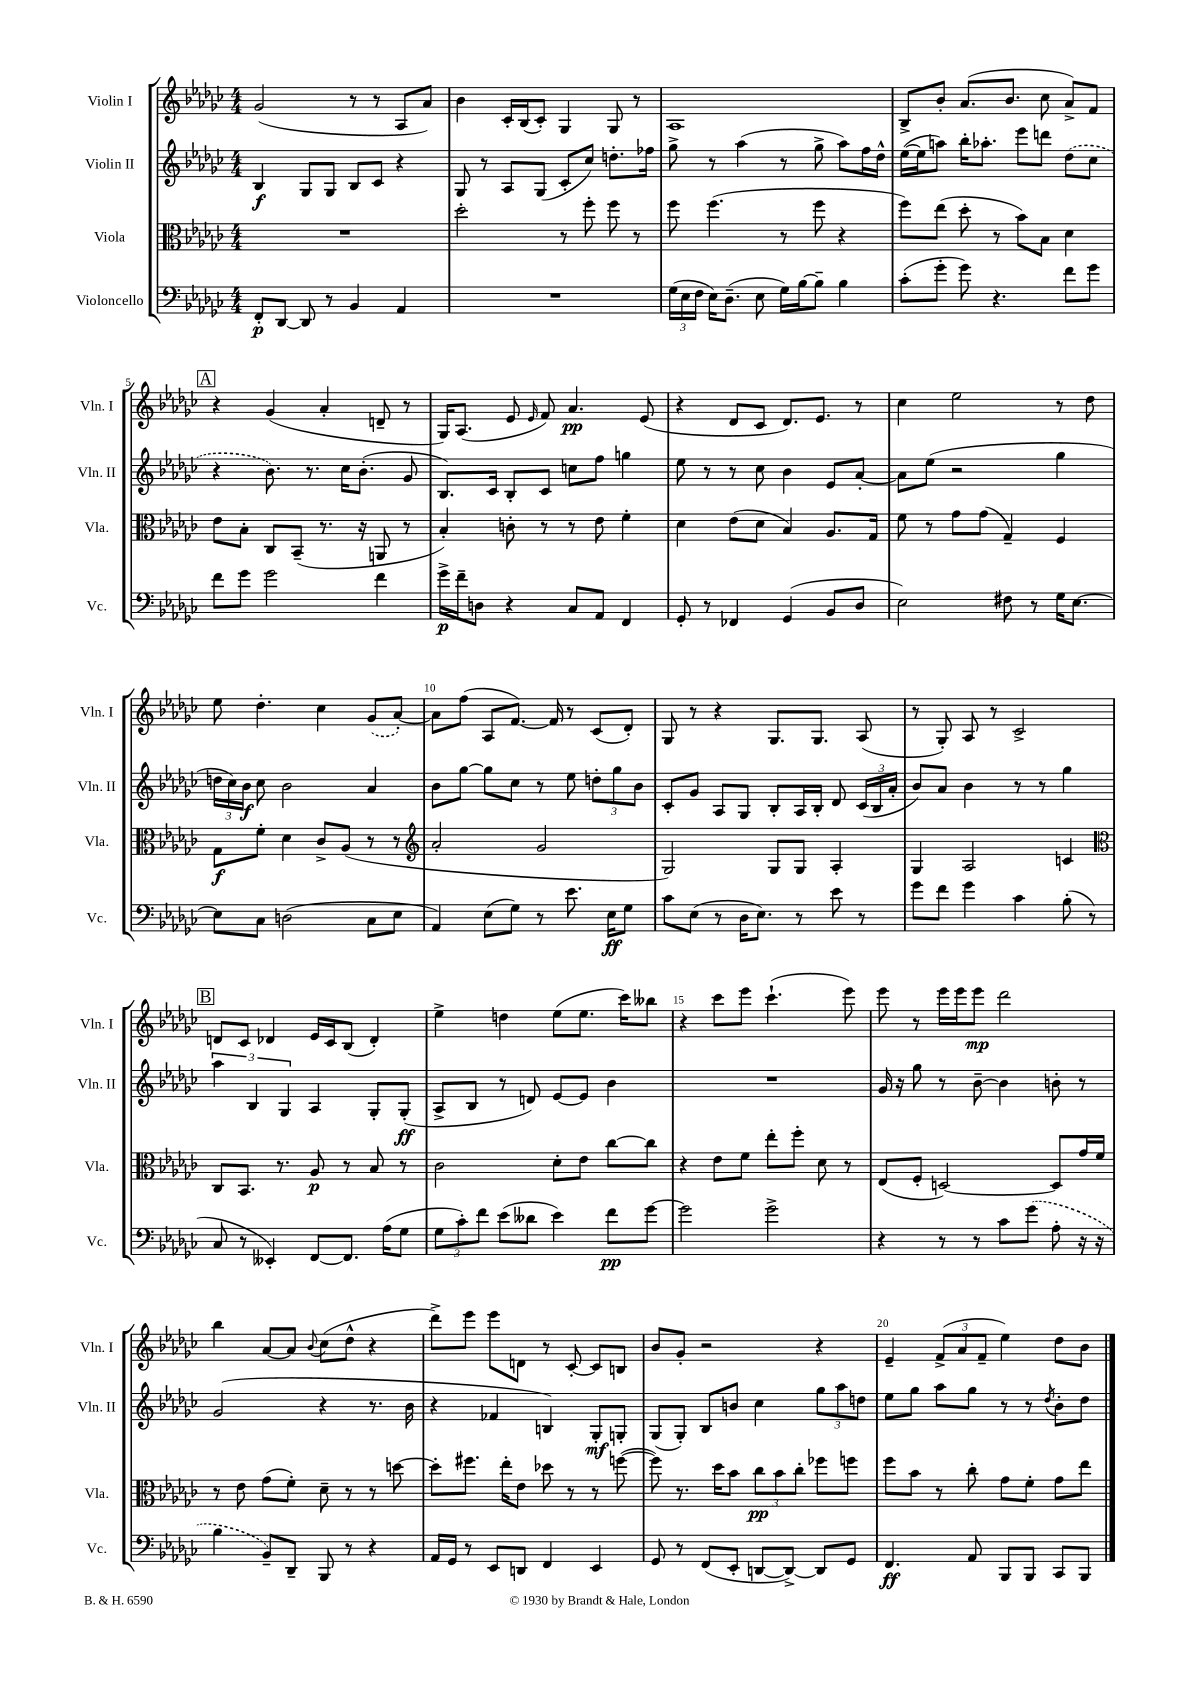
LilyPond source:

<<
\new StaffGroup <<
\new Staff = "s0" \with { instrumentName = "Violin I" shortInstrumentName = "Vln. I" } {
    \clef treble \key ges \major \numericTimeSignature \time 4/4
    \autoBeamOff ges'2( r8 r8 aes8[ aes'8]) |
    bes'4 ces'16[-. bes16( ces'8]-.) ges4 ges8 r8 |
    aes1 |
    bes8[-> bes'8]-. aes'8.[( bes'8.] ces''8 aes'8[->) f'8] |
    \mark \markup { \box "A" } r4 ges'4( aes'4-. d'8-- r8 |
    ges16[) aes8.]( ees'8 \grace { ees'16 } f'8) aes'4.\pp ees'8( |
    r4 des'8[ ces'8] des'8.[) ees'8.] r8 |
    ces''4 ees''2 r8 des''8 |
    ees''8 des''4.-. ces''4 \once \slurDashed ges'8[( aes'8]~-.) |
    aes'8[ f''8]( aes8[ f'8.]~) f'16 r8 ces'8[( des'8]-.) |
    ges8 r8 r4 ges8.[ ges8.] aes8( |
    r8 ges8-.) aes8 r8 ces'2-> |
    \mark \markup { \box "B" } d'8[ ces'8] des'4 ees'16[ ces'16 bes8]( des'4-.) |
    ees''4-> d''4 ees''8[( ees''8.] ces'''16[) beses''8] |
    r4 ces'''8[ ees'''8] ces'''4.-!( ees'''8) |
    ees'''8 r8 ees'''16[ ees'''16 ees'''8]\mp des'''2 |
    bes''4 aes'8[~ aes'8] \appoggiatura { bes'8 } ces''8[( des''8]-^ r4 |
    des'''8[->) ees'''8] ees'''8[ d'8] r8 ces'8~-. ces'8[ b8] |
    bes'8[ ges'8]-. r2 r4 |
    ees'4-- \tuplet 3/2 { f'8[->( aes'8 f'8]-- } ees''4) des''8[ bes'8] \bar "|." |
}
\new Staff = "s1" \with { instrumentName = "Violin II" shortInstrumentName = "Vln. II" } {
    \clef treble \key ges \major \numericTimeSignature \time 4/4
    \autoBeamOff bes4\f ges8[ ges8] bes8[ ces'8] r4 |
    ges8 r8 aes8[ ges8]( ces'8[-. ces''8]) d''8.[-. fes''16] |
    ges''8-> r8 aes''4( r8 ges''8-> aes''8[) f''16 des''16]-^ |
    ees''16[~( ees''16 a''8]) bes''16[-. aes''8.]-. ees'''8[ d'''8] \once \slurDashed des''8[( ces''8] |
    \mark \markup { \box "A" } r4 bes'8.) r8. ces''16[ bes'8.]-.( ges'8 |
    bes8.[) ces'16] bes8[-. ces'8] c''8[ f''8] g''4 |
    ees''8 r8 r8 ces''8 bes'4 ees'8[ aes'8]~-. |
    aes'8[ ees''8]( r2 ges''4 |
    \tuplet 3/2 { d''16[ ces''16) bes'16]\f } ces''8 bes'2 aes'4 |
    bes'8[ ges''8]~ ges''8[ ces''8] r8 ees''8 \tuplet 3/2 { d''8[-. ges''8 bes'8] } |
    ces'8[-. ges'8] aes8[ ges8] bes8[-. aes16 bes16]-. des'8 \tuplet 3/2 { ces'16[( bes16 aes'16]-. } |
    bes'8[) aes'8] bes'4 r8 r8 ges''4 |
    \mark \markup { \box "B" } \tuplet 3/2 { aes''4 bes4 ges4 } aes4 ges8[-. ges8]-.\ff( |
    aes8[-> bes8] r8 d'8) ees'8[~ ees'8] bes'4 |
    R1 |
    ges'16 r16 ges''8 r8 bes'8~-- bes'4 b'8-. r8 |
    ges'2( r4 r8. bes'16 |
    r4 fes'4 b4) ges8[-.\mf g8]-. |
    ges8[( ges8]-.) bes8[ b'8] ces''4 \tuplet 3/2 { ges''8[ aes''8 d''8] } |
    ees''8[ ges''8] aes''8[ ges''8] r8 r8 \acciaccatura { des''8 } bes'8[-. des''8] \bar "|." |
}
\new Staff = "s2" \with { instrumentName = "Viola" shortInstrumentName = "Vla." } {
    \clef alto \key ges \major \numericTimeSignature \time 4/4
    \autoBeamOff R1 |
    des''2-. r8 f''8-. f''8 r8 |
    f''8 f''4.( r8 f''8 r4 |
    f''8[) ees''8]( des''8-. r8 bes'8[) bes8] des'4 |
    \mark \markup { \box "A" } ees'8[ bes8]-. ces8[ bes,8]--( r8. r16 a,8 r8 |
    bes4-.) c'8-. r8 r8 ees'8 f'4-. |
    des'4 ees'8[( des'8] bes4) aes8.[ ges16] |
    f'8 r8 ges'8[ ges'8]( ges4--) f4 |
    ges8[\f f'8]-. des'4 ces'8[-> aes8]( r8 r8 |
    \clef treble aes'2-. ges'2 |
    ges2) ges8[ ges8] aes4-. |
    ges4 aes2 c'4 |
    \mark \markup { \box "B" } \clef alto ces8[ bes,8.] r8. aes8\p r8 bes8 r8 |
    ces'2 des'8[-. ees'8] ces''8[~ ces''8] |
    r4 ees'8[ f'8] ees''8[-. f''8]-. des'8 r8 |
    ees8[( f8]-. d2~) d8[ ges'16 f'16] |
    r8 ees'8 ges'8[( f'8]-.) des'8-- r8 r8 d''8~ |
    d''8[-. fis''8.] ees''16[-. ees'8] des''8 r8 r8 f''8~( |
    f''8) r8. des''16[ bes'8] \tuplet 3/2 { ces''8[\pp bes'8 ces''8]-. } fes''8[ f''8] |
    f''8[ bes'8] r8 ces''8-. ges'8[ f'8]-. ges'8[ ees''8] \bar "|." |
}
\new Staff = "s3" \with { instrumentName = "Violoncello" shortInstrumentName = "Vc." } {
    \clef bass \key ges \major \numericTimeSignature \time 4/4
    \autoBeamOff f,8[-.\p des,8]~ des,8 r8 bes,4 aes,4 |
    R1 |
    \tuplet 3/2 { ges16[( ees16 f16] } ees16[) des8.]--( ees8 ges16[) bes16~ bes8]-- bes4 |
    ces'8[-.( ges'8]-. ges'8) r4. f'8[ ges'8] |
    \mark \markup { \box "A" } f'8[ ges'8] ges'2 f'4 |
    ges'16[->\p f'16-- d8] r4 ces8[ aes,8] f,4 |
    ges,8-. r8 fes,4 ges,4( bes,8[ des8] |
    ees2) fis8 r8 ges16[ ees8.]~ |
    ees8[ ces8] d2( ces8[ ees8] |
    aes,4) ees8[( ges8]) r8 ees'8. ees16[\ff ges8] |
    ces'8[ ees8]( r8 des16[ ees8.]) r8 ees'8 r8 |
    ges'8[ f'8] ges'4 ces'4 bes8-.( r8 |
    \mark \markup { \box "B" } ces8 r8 eeses,4-.) f,8[~ f,8.] aes16[( ges8] |
    \tuplet 3/2 { ges8[ ces'8-.) f'8] } ees'8[( deses'8] ees'4) f'8[\pp ges'8]~ |
    ges'2 ges'2-> |
    r4 r8 r8 ces'8[ \once \slurDashed ges'8]( aes8-. r16 r16 |
    bes4 bes,8[--) des,8]-- bes,,8 r8 r4 |
    aes,16[ ges,16] r8 ees,8[ d,8] f,4 ees,4 |
    ges,8 r8 f,8[( ees,8]-. d,8[~ d,8]~->) d,8[ ges,8] |
    f,4.\ff aes,8 bes,,8[ bes,,8] ces,8[ bes,,8] \bar "|." |
}
>>
>>
\layout { \context { \Score \override BarNumber.break-visibility = ##(#f #t #t) barNumberVisibility = #(every-nth-bar-number-visible 5) } }
